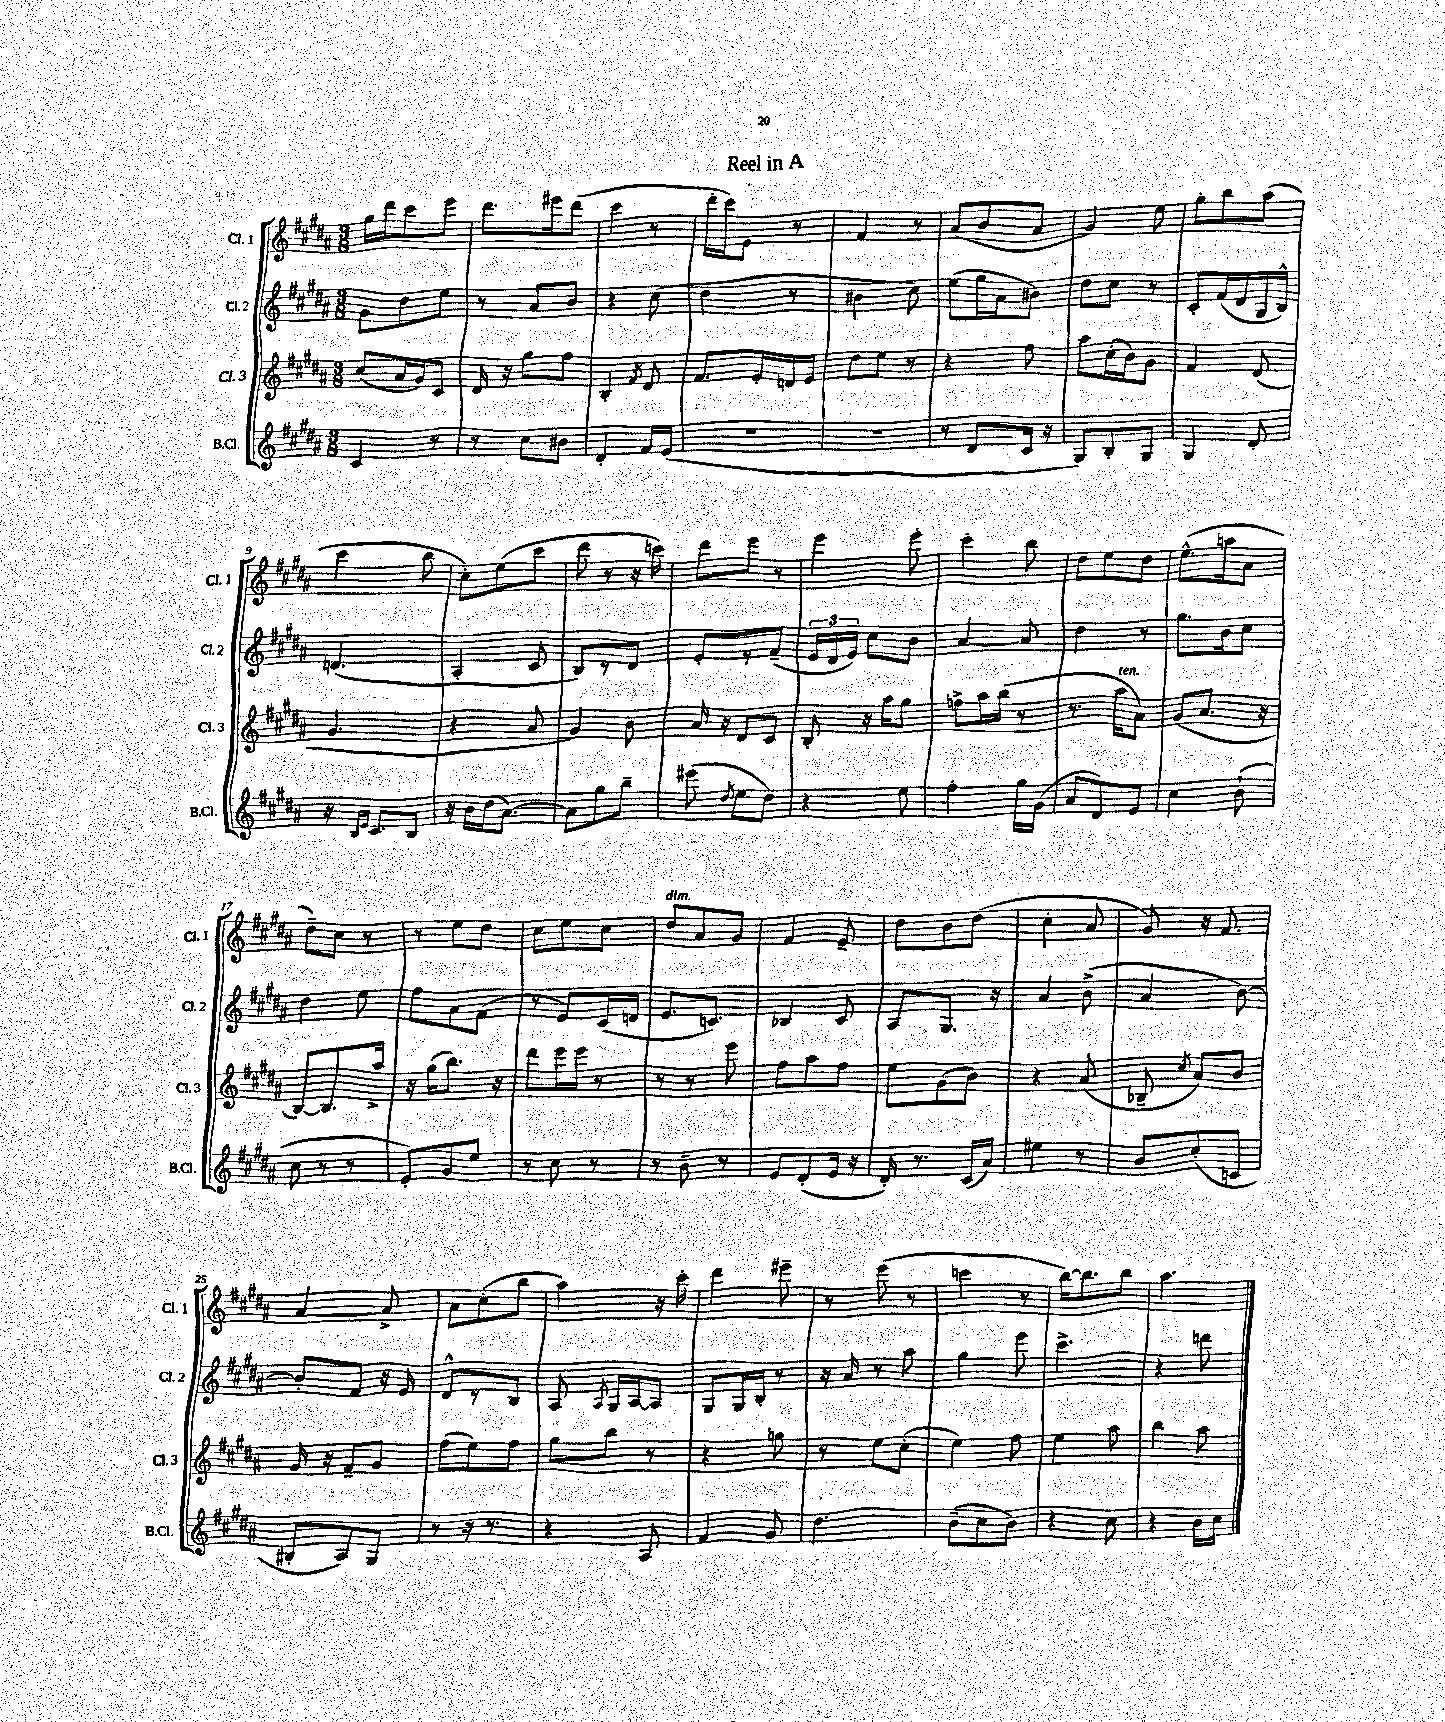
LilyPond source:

\header { title = "Reel in A" }
<<
\new StaffGroup <<
\new Staff = "s0" \with { instrumentName = "Cl. 1" shortInstrumentName = "Cl. 1" } {
    \clef treble \key b \major \numericTimeSignature \time 3/8
    \autoBeamOff gis''16[ dis'''16 cis'''8 e'''8] |
    dis'''8.[ eis'''16 dis'''8]( |
    cis'''4 r8 |
    dis'''16[-. cis'''16) e'8] r8 |
    fis'4 r8 |
    ais'8[( b'8 ais'8] |
    gis'4) e''8 |
    gis''8[-. b''8 ais''8]( |
    cis'''4 b''8 |
    cis''8[-.) e''8( cis'''8] |
    dis'''8 r8 r16 c'''16) |
    dis'''8[ e'''8] r8 |
    e'''4 e'''8-. |
    cis'''4-. b''8 |
    dis''8[ e''8 dis''8] |
    e''8.[-^( a''16 ais'8] |
    dis''8[--) cis''8] r8 |
    r8 e''8[ dis''8] |
    cis''8[ e''8 cis''8] |
    dis''8[^\markup { \italic "dim." } ais'8 gis'8] |
    fis'4 e'8-- |
    dis''8[ b'8 dis''8]( |
    cis''4-. ais'8 |
    gis'8) r16 fis'8. |
    ais'4~ ais'8-> |
    ais'8[ cis''8-.( b''8] |
    ais''4) r16 cis'''16-. |
    dis'''4 eis'''8-- |
    r8 e'''8( r8 |
    c'''4 r8 |
    b''16[~) b''8. b''8] |
    ais''4. \bar "|." |
}
\new Staff = "s1" \with { instrumentName = "Cl. 2" shortInstrumentName = "Cl. 2" } {
    \clef treble \key b \major \numericTimeSignature \time 3/8
    \autoBeamOff gis'8[ dis''8 e''8] |
    r8 ais'8[ b'8] |
    r4 cis''8( |
    dis''4 r8 |
    bis'4 cis''8) |
    e''8[( gis''16 ais'16 bis'8]) |
    dis''8[ cis''8] r8 |
    cis'8[-. fis'16( dis'16 gis16 b16]-^) |
    d'4.( |
    ais4-. cis'8 |
    b8[) r8 dis'8] |
    e'8[-. r8 fis'8]--( |
    \tuplet 3/2 { e'16[ dis'16 e'16]) } cis''8[ b'8] |
    ais'4~ ais'8 |
    dis''4 r8 |
    gis''8.[ b'16 cis''8] |
    dis''4 e''8 |
    fis''8[ ais'8 fis'8]( |
    r8 e'8[) cis'16( d'16] |
    e'8.[ c'8.]) |
    bes4 cis'8 |
    ais8[ gis8.] r16 |
    ais'4 b'8->( |
    ais'4 b'8~) |
    b'8[-. fis'8] r16 e'16 |
    dis'8[-^ r8 b8] |
    ais8 \acciaccatura { ais8 } gis16[ ais16~ ais8] |
    gis8[ gis16 b16]-. r8 |
    r16 ais'16 r8 ais''8 |
    gis''4 e'''8 |
    cis'''4.-> |
    r4 d'''8 \bar "|." |
}
\new Staff = "s2" \with { instrumentName = "Cl. 3" shortInstrumentName = "Cl. 3" } {
    \clef treble \key b \major \numericTimeSignature \time 3/8
    \autoBeamOff cis''8[( ais'16 gis'16) cis'8] |
    dis'16 r16 gis''8[ fis''8] |
    b4-. \acciaccatura { fis'8 } dis'8 |
    fis'8.[ e'16-. d'16 e'16] |
    dis''8[ e''8] r8 |
    r4 fis''8 |
    ais''8[ cis''16-.( b'16) gis'8] |
    fis'4 dis'8( |
    gis'4. |
    r4 ais'8 |
    gis'4) b'8 |
    ais'16 r16 dis'8[ cis'8] |
    b8-. r16 ais''16[ gis''8] |
    f''8[-> ais''16 b''16]( r8 |
    r8. ais''16[^\markup { \italic "ten." } ais'8]) |
    gis'8[( ais'8.] r16 |
    b8[~) b8. ais''16]-> |
    r16 gis''16[( b''8.]) r16 |
    dis'''8[ e'''16 e'''16] r8 |
    r8 r8 e'''8 |
    fis''8[ ais''8 fis''8] |
    e''8[ gis'8( b'8]) |
    r4 ais'8( |
    bes8-- \acciaccatura { cis''8 } ais'8[) b'8] |
    gis'16 r16 fis'8[-- gis'8] |
    fis''8[( e''8) fis''8] |
    gis''8[ b''8] r8 |
    r4 g''8 |
    r8 e''8[ cis''8]-.( |
    e''4) fis''8 |
    e''4 ais''8 |
    b''4 ais''8 \bar "|." |
}
\new Staff = "s3" \with { instrumentName = "B.Cl." shortInstrumentName = "B.Cl." } {
    \clef treble \key b \major \numericTimeSignature \time 3/8
    \autoBeamOff cis'4 r8 |
    r8 cis''8[ bis'8] |
    dis'4-. fis'16[ e'16]( |
    r4. |
    R4. |
    r8 dis'8[ cis'16] r16 |
    gis8[) b8-. gis8] |
    gis4 dis'8-. |
    r16 \grace { b16[ e'16] } cis'8.[ b8] |
    r16 b'16[ dis''16( ais'8.]~) |
    ais'8[ gis''8 b''8]-- |
    eis'''8( \acciaccatura { dis''8 } e''8[ dis''8]) |
    r4 e''8 |
    fis''4-. gis''16[ gis'16]( |
    ais'8[ dis'8) e'8] |
    cis''4 b'8-!( |
    cis''8 r8 r8 |
    e'8[-.) gis'8 e''8] |
    r8 cis''8 r8 |
    r8 b'8-- r8 |
    e'8[ dis'8-.( e'16] r16 |
    dis'16-.) r8. cis'16[( ais'16]) |
    eis''4 r8 |
    b'8[ cis''8-.( c'8] |
    bis8[-. ais8) gis8] |
    r8 r16 r8. |
    r4 ais8 |
    fis'4 gis'8 |
    dis''4. |
    b'8[--( cis''8 b'8]) |
    r4 cis''8 |
    r4 b'16[ cis''16] \bar "|." |
}
>>
>>
